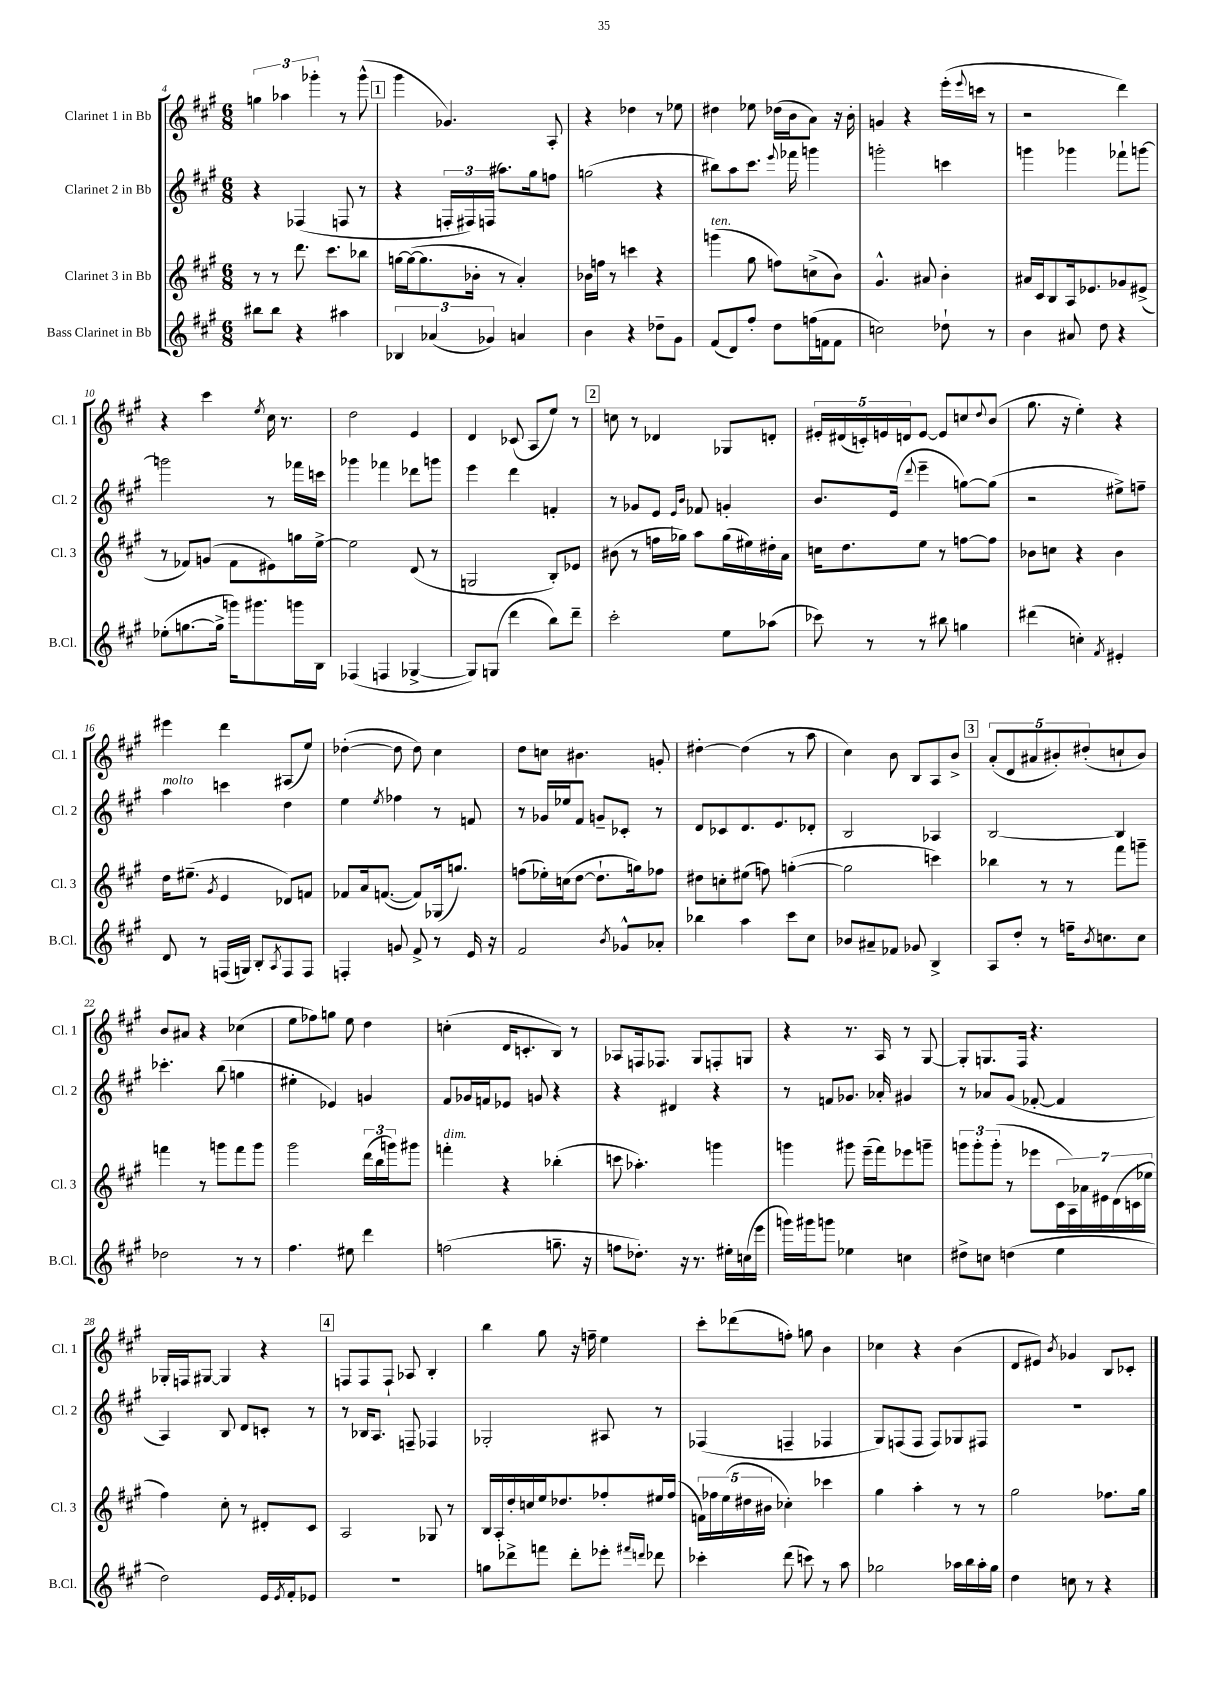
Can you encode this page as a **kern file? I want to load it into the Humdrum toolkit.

**kern	**kern	**kern	**kern
*staff4	*staff3	*staff2	*staff1
*clefG2	*clefG2	*clefG2	*clefG2
*k[f#c#g#]	*k[f#c#g#]	*k[f#c#g#]	*k[f#c#g#]
*M6/8	*M6/8	*M6/8	*M6/8
8bb#	8r	4r	6gg
8bb#	8r	.	.
.	.	.	6aa-
4r	8.ddd	(4F-	.
.	.	.	6ggg-'
.	8.ccc#	.	.
4aa#	.	8F	8r
.	8bb-	8r	(8ggg-^^
=	=	=	=
6B-	[16gg	4r	4ggg#
.	(16gg_	.	.
.	8.gg]	.	.
(6a-	.	.	.
.	.	24F'	4.g-)
.	.	24F#)	.
.	16b-'	.	.
6g-)	.	(24F	.
.	8r	8.aa#)	.
4a	4a')	.	.
.	.	16gg#	.
.	.	8ff	8A'
=	=	=	=
4b	16b-	(2gg	4r
.	16ff	.	.
.	8r	.	.
4r	4ccc	.	4dd-
8dd-~	4r	4r	8r
8g#	.	.	8ee-
=	=	=	=
(8f#	(4ggg	8bb#)	4dd#
8d)	.	8aa	.
8ff#'	8gg#	8.ccc#	8ee-
8dd	8ff)	.	(16dd-
.	.	8qqeee	.
.	.	16fff-	16b
(16ff	(8cc^	4ggg	8a)
16f	.	.	.
8f	8b)	.	16r
.	.	.	16b'
=	=	=	=
2cc)	4.g#^^	2ggg'	4g
.	.	.	4r
.	8a#	.	.
8dd-`	4b'	4ccc	(16eee'
.	.	.	8qqeee
.	.	.	16ccc
8r	.	.	8r
=	=	=	=
4b	16a#	4ggg	2r
.	16c#	.	.
.	8B	.	.
8a#	16A	4ggg-	.
.	8.e-	.	.
8dd	.	.	.
4r	8g-	8fff-`	4ddd)
.	(8e#^	[8ggg	.
=	=	=	=
(8ee-'	8r	2ggg]	4r
[8.gg	8f-)	.	.
.	(8g	.	4ccc#
16gg^]	.	.	.
16ggg)	8f-	.	.
8.ggg#	.	.	.
.	.	.	8qee
.	8e#)	8r	16cc#
.	.	.	8.r
16ggg	16gg	16fff-	.
16B	[16ee^	16ccc	.
=	=	=	=
(4F-	2ee]	4ggg-	2dd
4F	.	4fff-	.
[4G-^	(8d	8ddd-	4e
.	8r	8ggg	.
=	=	=	=
8G-])	2G	4eee	4d
(8G	.	.	.
4ddd	.	4ddd	(8c-
.	.	.	8A
8bb)	8B')	4f'	8ee)
8ddd~	8e-	.	8r
=	=	=	=
2ccc#'	(8b#	8r	8cc
.	8r	8g-	8r
.	16ff	8e	4d-
.	16gg-)	.	.
.	.	16qqe	.
.	.	16qqb	.
.	8aa	8f-	.
8ee	(16gg-	4g'	8G-
.	16ee#)	.	.
(8aa-	16dd#'	.	8d'
.	16a	.	.
=	=	=	=
8ccc-)	16cc	8.b	20e#'
.	.	.	(20d#
.	8.dd	.	.
.	.	.	20c')
8r	.	.	.
.	.	.	20e
.	.	(16e	.
.	.	.	20d
.	.	8qqddd	.
8r	8ee	4eee~	[8e
8bb#	8r	.	8e]
4gg	[8ff	[8gg)	8cc
.	.	.	8qqdd
.	8ff]	(8gg]	(8b
=	=	=	=
(4ddd#	8b-	2r	8.gg#
.	8cc	.	.
.	.	.	16r
4cc')	4r	.	4ee')
8qf#	.	.	.
4e#'	4b-	8ee#^)	4r
.	.	8ff~	.
=	=	=	=
8d	16dd	4aa	4eee#
.	(8.ee#~	.	.
8r	.	.	.
.	8qg#	.	.
(16F	4e	4ccc	4ddd
16G)	.	.	.
8B'	.	.	.
8qA	.	.	.
8F	8d-)	4dd	(8A#
8F	8f	.	8ee)
=	=	=	=
4F'	8f-	4ee	([4dd-'
.	16a	.	.
.	([8.f	.	.
.	.	8qee	.
8g	.	4ff-	8dd-]
8f#^	8f])	.	8dd-)
8r	(16G-	8r	4cc#
.	8.gg)	.	.
16e	.	8f	.
16r	.	.	.
=	=	=	=
2f#	(8ff	8r	8dd
.	16ee-')	16g-	8cc
.	(16cc	16ee-	.
.	[8dd	8f#	4.b#
.	8.dd`]	8g~	.
8qb	.	.	.
8g-^^	.	8c-'	.
.	16gg)	.	.
8a-'	8ff-	8r	8g'
=	=	=	=
4bb-	8dd#	8d	[4dd#'
.	8cc'	8c-	.
4aa	(8ee#	8.d	(4dd#]
.	8ff)	.	.
.	.	8.e	.
8ccc#	([4gg'	.	8r
8cc#	.	8d-'	8aa
=	=	=	=
8b-	2gg]	2B	4cc#)
8a#~	.	.	.
8f-	.	.	8b
8g-	.	.	8B
4B^	4ccc)	4A-	8A
.	.	.	8b^
=	=	=	=
8A	4bb-	[2B	(10a'
.	.	.	10d
8dd'	.	.	.
.	.	.	10a#
8r	8r	.	.
.	.	.	10b#')
16ff~	8r	.	.
.	.	.	(10dd#'
8qb	.	.	.
8.cc	.	.	.
.	8fff#	4B]	8cc`
8cc	8ggg~	.	8b#)
=	=	=	=
2dd-	4fff	4.ccc-'	8b
.	.	.	8a#
.	8r	.	4r
.	8ggg	(8bb	.
8r	8fff	4gg	(4cc-
8r	8ggg	.	.
=	=	=	=
4.ff#	2ggg#	4ee#'	8ee
.	.	.	8ff-)
.	.	4e-)	8gg
8ee#	.	.	8ee
4ddd	(24ddd	4g	4dd
.	24bb	.	.
.	24ggg)	.	.
.	8ggg#	.	.
=	=	=	=
(2ff	4fff'	8f#	(4cc'
.	.	16g-	.
.	.	16f	.
.	4r	8e-	16d
.	.	.	8.c'
.	.	8g	.
8.gg~	(4bb-'	4r	8B)
.	.	.	8r
16r	.	.	.
=	=	=	=
8ff	8ccc	4r	8A-
8.dd-')	4.aa-')	.	16F
.	.	.	8.F-
.	.	4d#	.
16r	.	.	.
8.r	.	.	8G#
.	4ggg	4r	8F'
16ee#'	.	.	.
(16cc	.	.	8G
16eee	.	.	.
=	=	=	=
16ggg)	4ggg	8r	4r
16ggg#	.	.	.
8ggg	.	8f	.
4ee-	8ggg#	8.g-	8.r
.	(16eee~	.	.
.	16fff#)	16a-'	16A
4cc	8eee-	4g#	8r
.	8ggg~	.	[8G#
=	=	=	=
8dd#^	12ggg	8r	8G#']
.	12ggg'	.	.
8cc	.	8a-	8.G
.	(12ggg'	.	.
(4dd	8r	(8g#	.
.	.	.	16F#
.	8eee-	[8f-'	4.r
4ee	28c#	4f-]	.
.	28A)	.	.
.	28a-	.	.
.	28e#	.	.
.	(28d	.	.
.	28c	.	.
.	28ee-	.	.
=	=	=	=
2dd)	4ff#)	4A)	16G-'
.	.	.	16F
.	.	.	[8G#
.	8cc#'	8B	4G#]
.	8r	8d	.
16e	8d#'	8c'	4r
8qe	.	.	.
16f#'	.	.	.
8e-	8c#	8r	.
=	=	=	=
2.r	2A	8r	8F
.	.	16B-	8F
.	.	8.A	.
.	.	.	8F`
.	.	8F~	8A-
.	8G-	4F-	4B'
.	8r	.	.
=	=	=	=
8gg	16B	2G-'	4bb
.	16A'	.	.
8ddd-^	16dd'	.	.
.	16cc	.	.
8fff	16ee	.	8gg#
.	8.dd-	.	.
8ddd-'	.	.	16r
.	.	.	16ff~
8eee-'	8ff-'	8A#	4ee
16qqfff#	.	.	.
16qqddd	.	.	.
8ddd-	16ee#	8r	.
.	(16ff-	.	.
=	=	=	=
4ccc-'	20f)	(4F-	8ccc#'
.	20ff-	.	.
.	(20ee	.	.
.	.	.	(8ddd-
.	20dd#	.	.
.	20b#	.	.
(8ddd	4cc-')	4F~	8ff')
8ccc)	.	.	8gg
8r	4ccc-	4F-	4b
8aa	.	.	.
=	=	=	=
2gg-	4gg#	8G#)	4cc-
.	.	(8F	.
.	4aa'	8F	4r
.	.	8F)	.
16aa-	8r	8G-	(4b
16bb	.	.	.
16aa-'	8r	8F#	.
16gg-	.	.	.
=	=	=	=
4dd	2gg#	2.r	8d
.	.	.	8e#)
.	.	.	8qb
8cc	.	.	4g-
8r	.	.	.
4r	8.ff-	.	8B
.	.	.	8c-'
.	16gg#	.	.
==	==	==	==
*-	*-	*-	*-
